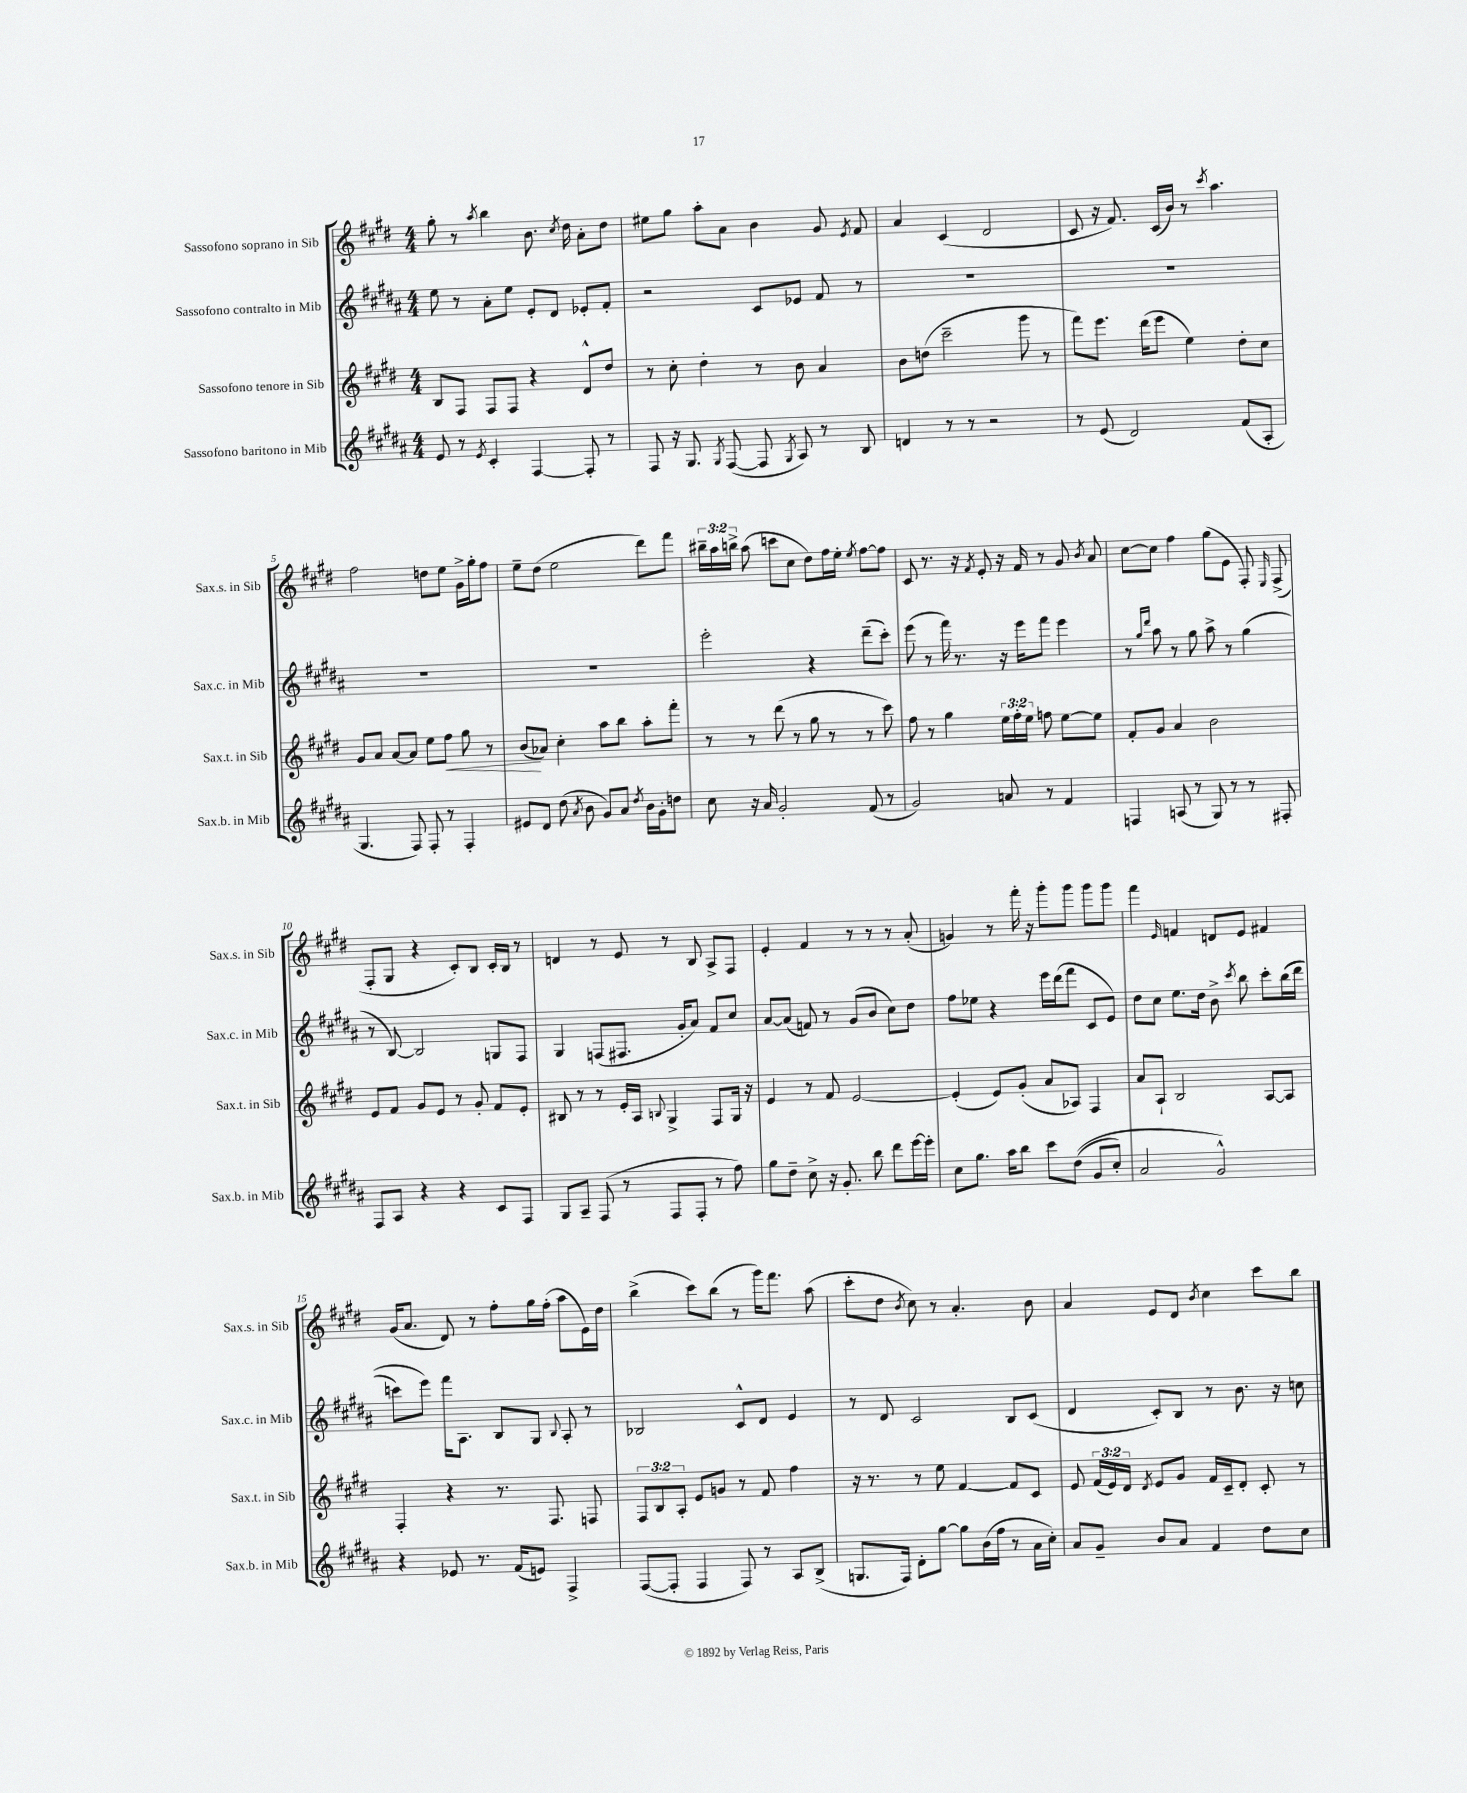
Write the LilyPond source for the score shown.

<<
\new StaffGroup <<
\new Staff = "s0" \with { instrumentName = "Sassofono soprano in Sib" shortInstrumentName = "Sax.s. in Sib" } {
    \clef treble \key e \major \numericTimeSignature \time 4/4 \override Staff.TupletNumber.text = #tuplet-number::calc-fraction-text
    \autoBeamOff gis''8-. r8 \acciaccatura { a''8 } b''4 b'8. \acciaccatura { cis''8 } dis''16 a'8[-. dis''8] |
    eis''8[ gis''8] a''8[-. a'8] b'4 gis'8 \acciaccatura { e'8 } fis'8 |
    a'4 cis'4( dis'2 |
    cis'8 r16 fis'8.) cis'16[( b'16]) r8 \acciaccatura { cis'''8 } a''4. |
    fis''2 d''8[ e''8] gis'16[-> gis''16-. fis''8] |
    e''8[-- dis''8]( e''2 dis'''8[) fis'''8] |
    \tuplet 3/2 { bis''16[-- a''16 b''16]-> } a''8( c'''8[ cis''8] dis''8[) fis''16 e''16]-. \acciaccatura { e''8 } fis''8[~ fis''8] |
    cis'8 r8. r16 \acciaccatura { fis'8 } e'8-. r16 fis'16 r8 gis'8 \acciaccatura { b'8 } a'8 |
    cis''8[~ cis''8] fis''4 gis''8[( e'8] fis8-.) \grace { e16 } fis8->( |
    fis8[-. gis8] r4 cis'8[-.) b8] cis'16[-. b16] r8 |
    d'4 r8 e'8 r8 b8 a8[-> fis8] |
    e'4-. fis'4 r8 r8 r8 a'8-.( |
    g'4) r8 fis'''16-. r16 gis'''8[-. gis'''8] gis'''8[ gis'''8] |
    fis'''4 \grace { e'16 } f'4 d'8[ e'8] fis'4 |
    gis'16[( a'8.] dis'8) r8 fis''8[-. gis''16 fis''16]-.( a''8[ e'16) dis''16] |
    b''4->( cis'''8[) b''8]( r8 gis'''16[) fis'''8.] a''8( |
    cis'''8[-. dis''8] \acciaccatura { b'8 } cis''8) r8 a'4.-. b'8 |
    a'4 e'8[ dis'8] \acciaccatura { b'8 } cis''4 cis'''8[ b''8] \bar "|." |
}
\new Staff = "s1" \with { instrumentName = "Sassofono contralto in Mib" shortInstrumentName = "Sax.c. in Mib" } {
    \clef treble \key b \major \numericTimeSignature \time 4/4
    \autoBeamOff e''8 r8 ais'8[-. e''8] e'8[-. dis'8] ees'8[-. fis'8]-. |
    r2 cis'8[ ees'8] fis'8 r8 |
    R1 |
    R1 |
    R1 |
    R1 |
    e'''2-. r4 dis'''8[--( cis'''8]-.) |
    e'''8( r8 fis'''16) r8. r16 e'''16[ fis'''8] e'''4 |
    r8 \grace { gis''16[ dis'''16] } ais''8 r8 gis''8 ais''8-> r8 gis''4( |
    r8 b8~) b2 g8[ fis8] |
    gis4 f8[( fis8.] gis'16[-. ais'8]) fis'8[ cis''8] |
    ais'8[~ ais'8]( f'8) r8 gis'8[( b'8] cis''8[) dis''8] |
    fis''8[ ees''8] r4 e'''16[ dis'''16( fis'''8] cis'8[ e'8]) |
    dis''8[ cis''8] e''8.[ dis''16] b'8-> \acciaccatura { cis'''8 } b''8 cis'''8[-. b''16(\( dis'''16] |
    c'''8[) e'''8]\) fis'''16[ ais8.] b8[ gis8] \appoggiatura { b8 } ais8-. r8 |
    bes2 cis'8[-^ dis'8] e'4 |
    r8 dis'8 cis'2 b8[ cis'8]( |
    dis'4 cis'8[-.) b8] r8 b'8. r16 c''8 \bar "|." |
}
\new Staff = "s2" \with { instrumentName = "Sassofono tenore in Sib" shortInstrumentName = "Sax.t. in Sib" } {
    \clef treble \key e \major \numericTimeSignature \time 4/4 \override Staff.TupletNumber.text = #tuplet-number::calc-fraction-text
    \autoBeamOff b8[ fis8] fis8[ fis8] r4 dis'8[-^ dis''8] |
    r8 cis''8-. dis''4-. r8 b'8 a'4 |
    b'8[ d''8]( cis'''2-- gis'''8 r8 |
    fis'''8[) e'''8.] dis'''16[( e'''8] e''4) dis''8[-. cis''8] |
    gis'8[ a'8] a'8[~ a'8] e''8[ fis''8]\< gis''8 r8 |
    b'8[\!( aes'8]) cis''4-. a''8[ b''8] a''8[-. fis'''8]-. |
    r8 r8 dis'''8( r8 gis''8 r8 r8 cis'''8) |
    fis''8 r8 gis''4 \tuplet 3/2 { e''16[ fis''16-. e''16] } f''8 e''8[~ e''8] |
    fis'8[-. gis'8] a'4 b'2 |
    e'8[ fis'8] gis'8[ e'8] r8 gis'8-. fis'8[ e'8]-. |
    bis8 r8 r8 e'16[-. a16] \appoggiatura { b8 } gis4-> fis8[ gis16] r16 |
    e'4 r8 fis'8 e'2~ |
    e'4-.( e'8[) gis'8]-.( a'8[ aes8]) fis4 |
    a'8[ a8]-! b2 a8[~ a8] |
    fis4-. r4 r8. fis8. f8 |
    \tuplet 3/2 { fis8[ b8 a8]-. } e'8[ g'8] r8 fis'8 fis''4 |
    r16 r8. r8 e''8 fis'4~ fis'8[ cis'8] |
    e'8 \tuplet 3/2 { fis'16[( e'16) dis'16] } \acciaccatura { dis'8 } e'8[ gis'8] fis'16[ cis'16-- dis'8]-. cis'8-. r8 \bar "|." |
}
\new Staff = "s3" \with { instrumentName = "Sassofono baritono in Mib" shortInstrumentName = "Sax.b. in Mib" } {
    \clef treble \key b \major \numericTimeSignature \time 4/4
    \autoBeamOff e'8 r8 \acciaccatura { e'8 } cis'4-. fis4~ fis8-. r8 |
    fis8 r16 gis8. \acciaccatura { gis8 } fis8~( fis8 \acciaccatura { gis8 } ais8) r8 b8 |
    d'4 r8 r8 r2 |
    r8 e'8( dis'2) fis'8[( ais8]-. |
    gis4. fis8) fis8-. r8 fis4-. |
    eis'8[ dis'8] dis''8( \acciaccatura { ais'8 } b'8 gis'8[) ais'8] \acciaccatura { dis''8 } b'16[ gis'16-. d''8] |
    cis''8 r16 ais'16 gis'2-. fis'8( r8 |
    gis'2) a'8 r8 fis'4 |
    f4 a8( r8 gis8) r8 r8 fis8-. |
    fis8[ ais8] r4 r4 cis'8[ fis8] |
    gis8[ ais8]-- fis8( r8 fis8[ fis8]-. r8 fis''8) |
    gis''8[ dis''8]-- cis''8-> r16 gis'8.-. b''8 dis'''8[ e'''16~ e'''16]-. |
    cis''8[ gis''8.] ais''16[ b''8] cis'''8[ dis''8](\( gis'8[ cis''8]-.) |
    ais'2 gis'2-^\) |
    r4 ees'8 r8. fis'16[( e'8]) fis4-> |
    fis8[~( fis8]-. fis4 fis8) r8 ais8[ b8]->( |
    g8.[ fis16]) dis'8[-. gis''8]~ gis''8[ b'16( fis''16] r8 ais'16[ cis''16]-.) |
    ais'8[ gis'8]-- b'8[ ais'8] fis'4 dis''8[ cis''8] \bar "|." |
}
>>
>>
